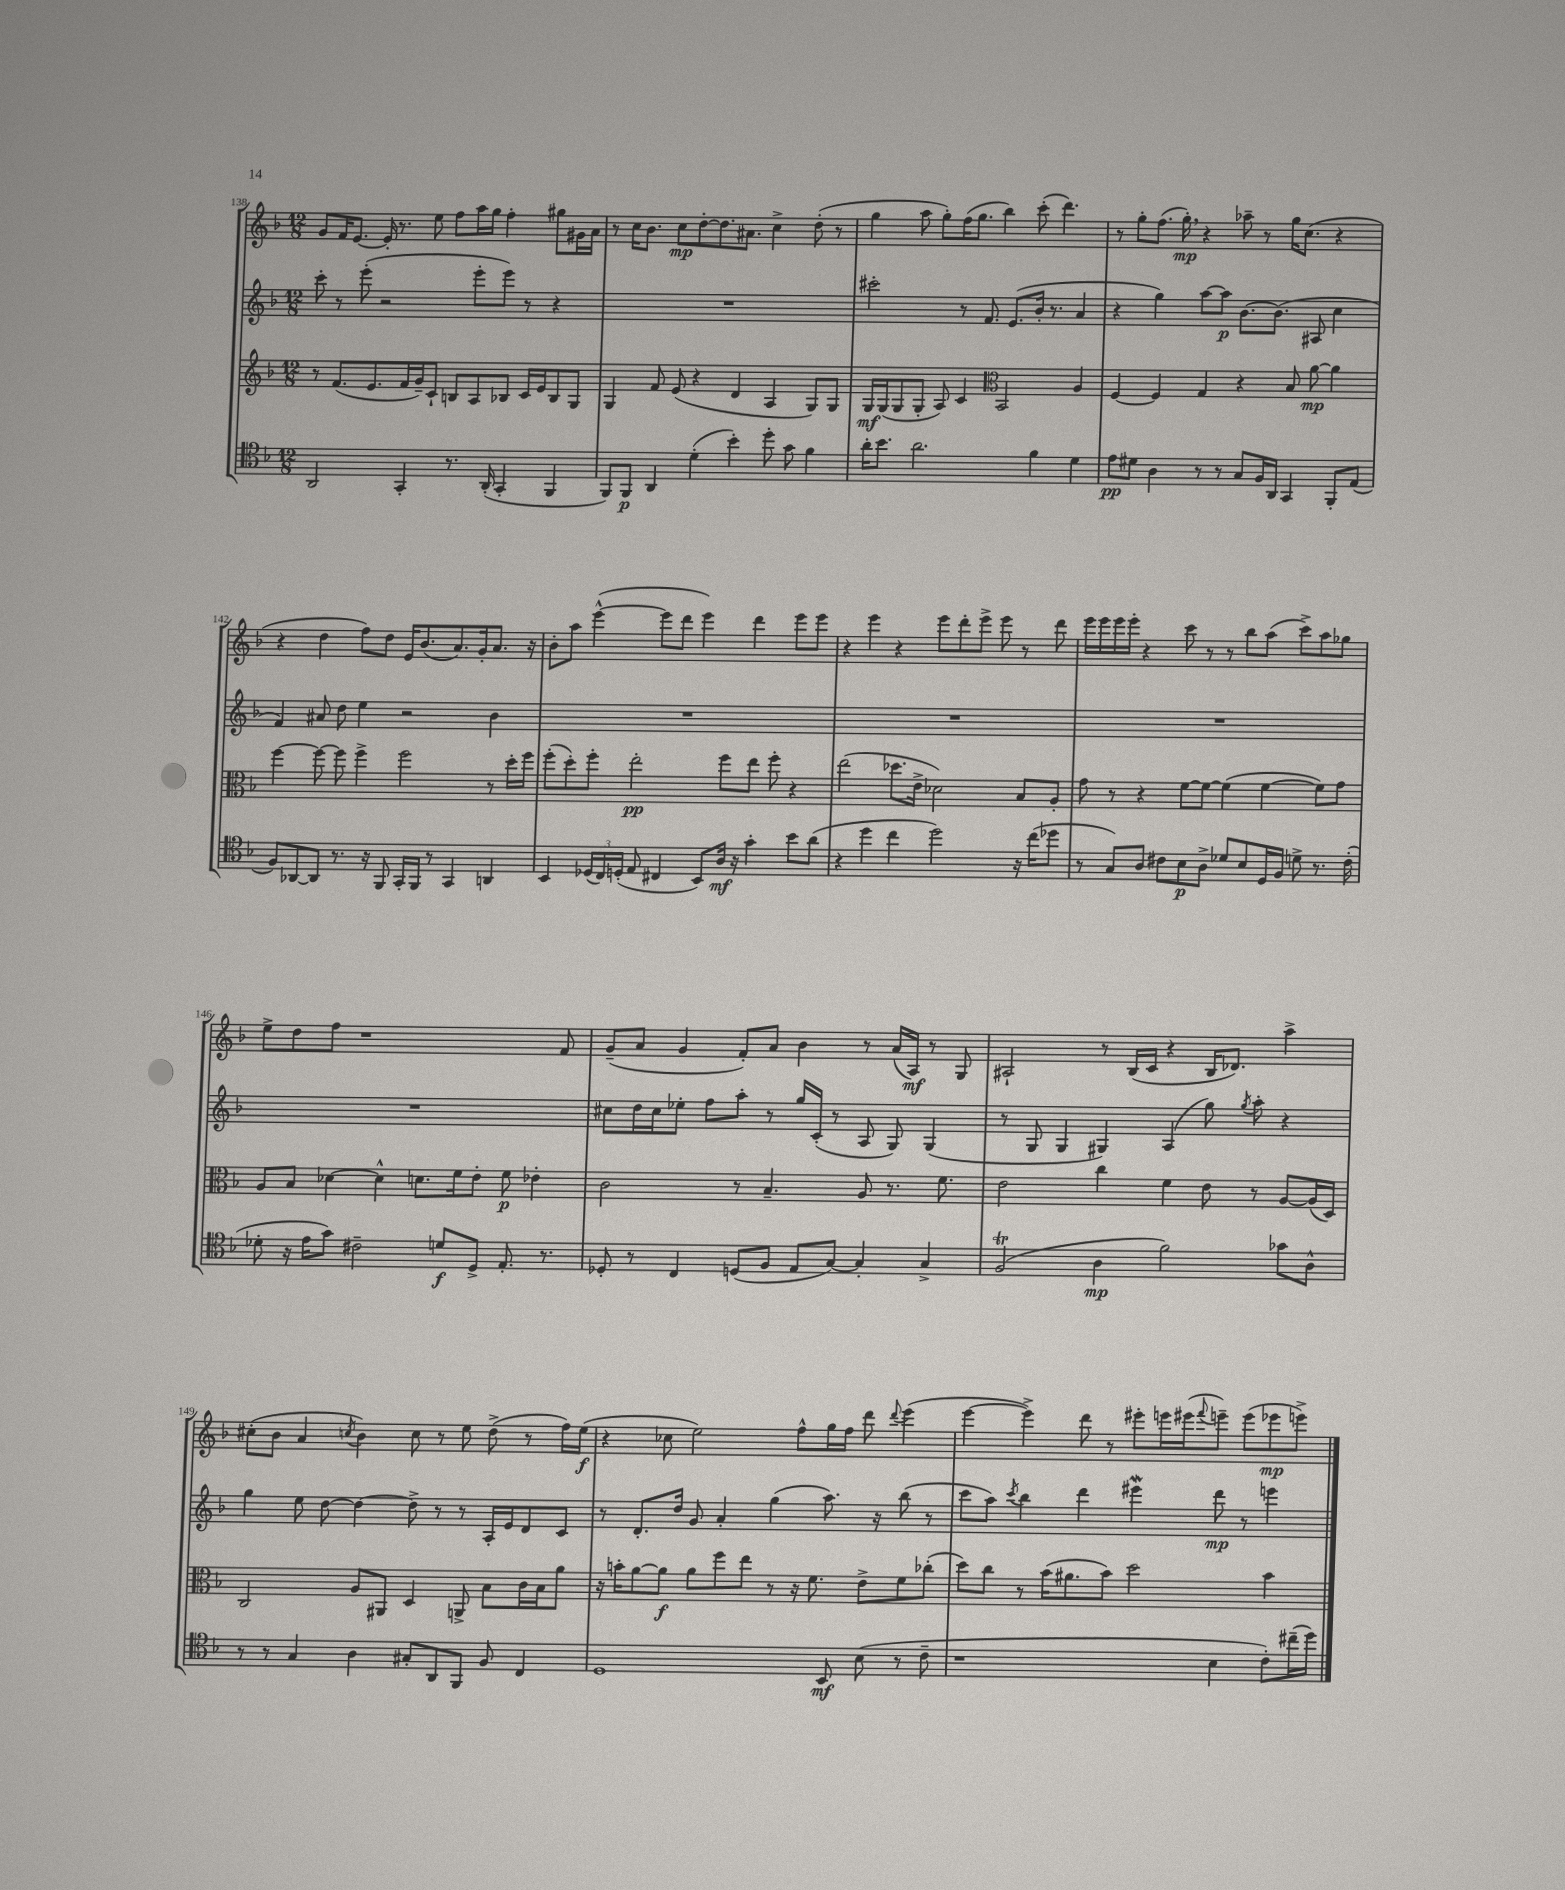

**kern	**dynam	**kern	**dynam	**kern	**dynam	**kern	**dynam
*part4	*part4	*part3	*part3	*part2	*part2	*part1	*part1
*staff4	*staff4	*staff3	*staff3	*staff2	*staff2	*staff1	*staff1
*clefC4	*	*clefG2	*	*clefG2	*	*clefG2	*
*k[b-]	*	*k[b-]	*	*k[b-]	*	*k[b-]	*
*M12/8	*	*M12/8	*	*M12/8	*	*M12/8	*
=138	=138	=138	=138	=138	=138	=138	=138
2AA/	.	8r	.	8ccc'\	.	8g/L	.
.	.	(8.f/L	.	8r	.	16f/K	.
.	.	.	.	.	.	[8.e/J	.
.	.	.	.	(8eee'\	.	.	.
.	.	8.e/	.	.	.	.	.
.	.	.	.	2r	.	16e'/]	.
.	.	.	.	.	.	8.r	.
4GG'/	.	16f/L	.	.	.	.	.
.	.	16g~/J)	.	.	.	.	.
.	.	8c`/J	.	.	.	8ee\	.
8.r	.	8Bn/L	.	.	.	8ff\L	.
.	.	8A/	.	8eee'\L	.	16aa\L	.
(16AA'/	.	.	.	.	.	16gg\JJ	.
4GG'/	.	8B-X/J	.	8eee\J)	.	4ff'\	.
.	.	16c/LL	.	8r	.	.	.
.	.	16e/J	.	.	.	.	.
4FF/	.	8B-/	.	4r	.	8gg#X\L	.
.	.	8G/J	.	.	.	16g#X\L	.
.	.	.	.	.	.	16a\JJ	.
=139	=139	=139	=139	=139	=139	=139	=139
8FF/L)	.	4G/	.	1.r	.	8r	.
8FF/J	p	.	.	.	.	16cc\KL	.
.	.	.	.	.	.	8.b-\J	.
4AA/	.	8f/	.	.	.	.	.
.	.	(8e/	.	.	.	8cc\L	mp
(4d'\	.	4r	.	.	.	[8dd'\	.
.	.	.	.	.	.	8.dd\]	.
4b-'\)	.	4d/	.	.	.	.	.
.	.	.	.	.	.	8.a#X\J	.
8dd'\	.	4A/	.	.	.	4cc^\	.
8g\	.	.	.	.	.	.	.
4f\	.	8G/L)	.	.	.	(8dd'\	.
.	.	8G/J	.	.	.	8r	.
=140	=140	=140	=140	=140	=140	=140	=140
16a'\KL	.	16G/LL	mf	2ccc#X'\	.	4gg\	.
8.b-\J	.	(16G/J	.	.	.	.	.
.	.	8G/	.	.	.	.	.
2.a\	.	8G'/J	.	.	.	8aa\	.
.	.	8A/)	.	.	.	8gg'\L)	.
.	.	4c/	.	8r	.	(16ff\K	.
.	.	.	.	.	.	8.gg\J	.
.	.	.	.	8.f/	.	.	.
*	*	*clefC3	*	*	*	*	*
.	.	2BB-/	.	.	.	4bb-\)	.
.	.	.	.	(8.e/L	.	.	.
4f\	.	.	.	16b-'/Jk	.	(8ccc'\	.
.	.	.	.	8.r	.	.	.
.	.	.	.	.	.	4.ddd\)	.
4d\	.	4A/	.	4a/	.	.	.
=141	=141	=141	=141	=141	=141	=141	=141
8e\L	pp	[4F/	.	4r	.	8r	.
8d#X\J	.	.	.	.	.	8gg'\L	.
4A\	.	4F/]	.	4gg\)	.	(8.ff\J	.
.	.	.	.	.	.	16gg',\)	mp
8r	.	4G/	.	[8aa\L	.	4r	.
8r	.	.	.	8aa\J]	p	.	.
8G/L	.	4r	.	[8.b-\L	.	8aa-X~\	.
16F/L	.	.	.	.	.	8r	.
16AA/JJ	.	.	.	(8.b-\J]	.	.	.
4GG/	.	8B-/	.	.	.	16gg\KL	.
.	.	.	.	.	.	(8.cc\J	.
.	.	[8a\	mp	8A#X/	.	.	.
8FF'/L	.	4a\]	.	4cc\	.	4r	.
(8E/J	.	.	.	.	.	.	.
!!LO:LB:g=z
=142	=142	=142	=142	=142	=142	=142	=142
8F/L)	.	[4ff\	.	4f/)	.	4r	.
[8AA-X/	.	.	.	.	.	.	.
8AA-/J]	.	8ff\_	.	8a#X/	.	4dd\	.
8.r	.	8ff\]	.	8dd\	.	.	.
.	.	4ff^\	.	4ee\	.	8ff\L)	.
16r	.	.	.	.	.	.	.
8FF/	.	.	.	.	.	8dd\J	.
16GG'/LL	.	2ff\	.	2r	.	16e/KL	.
16FF/JJ	.	.	.	.	.	(8.b-/	.
8r	.	.	.	.	.	.	.
4GG/	.	.	.	.	.	8.a/)	.
.	.	.	.	.	.	16g'/k	.
4AAn/	.	8r	.	4b-\	.	8.a/J	.
.	.	16dd'\LL	.	.	.	.	.
.	.	16ff\JJ	.	.	.	16r	.
=143	=143	=143	=143	=143	=143	=143	=143
4BB-/	.	(8ff'\L	.	1.r	.	8b-'\L	.
.	.	8dd'\)	.	.	.	8aa\J	.
(24D-X/LL	.	8ff'\J	.	.	.	([4eee^^\	.
24C/)	.	.	.	.	.	.	.
(24Dn'/JJ	.	.	.	.	.	.	.
8E/	.	2ee'\	pp	.	.	.	.
4C#X/	.	.	.	.	.	8eee\L]	.
.	.	.	.	.	.	8ddd\J	.
8BB-/L)	.	.	.	.	.	4eee\)	.
16A/Jk	mf	8ff\L	.	.	.	.	.
16r	.	.	.	.	.	.	.
4g'\	.	8ee\J	.	.	.	4ddd\	.
.	.	8ff'\	.	.	.	.	.
8b-\L	.	4r	.	.	.	8eee\L	.
(8a\J	.	.	.	.	.	8eee\J	.
=144	=144	=144	=144	=144	=144	=144	=144
4r	.	(2ee\	.	1.r	.	4r	.
4dd\	.	.	.	.	.	4eee\	.
4cc\	.	8.dd-X\L	.	.	.	4r	.
.	.	16e^\Jk	.	.	.	.	.
2dd\)	.	2d-X\)	.	.	.	8eee\L	.
.	.	.	.	.	.	8ddd'\	.
.	.	.	.	.	.	8eee^\J	.
.	.	.	.	.	.	8eee\	.
16r	.	8B-/L	.	.	.	8r	.
(16cc\KL	.	.	.	.	.	.	.
8dd-X\J	.	8A'/J	.	.	.	8ddd\	.
=145	=145	=145	=145	=145	=145	=145	=145
8r	.	8g\	.	1.r	.	16eee\LL	.
.	.	.	.	.	.	16eee\	.
8G/L)	.	8r	.	.	.	16eee\	.
.	.	.	.	.	.	16eee'\JJ	.
8A/J	.	4r	.	.	.	4r	.
8c#X\L	.	.	.	.	.	.	.
8B-\	p	[8f\L	.	.	.	8ccc\	.
8A^\J	.	8f\J_	.	.	.	8r	.
8d-X/L	.	(4f\]	.	.	.	8r	.
8B-/	.	.	.	.	.	8bb-\L	.
16D/L	.	[4f\	.	.	.	(8aa\J	.
16F/JJ	.	.	.	.	.	.	.
8dn^\	.	.	.	.	.	8ccc^\L)	.
8.r	.	8f\L])	.	.	.	8aa\	.
.	.	8g\J	.	.	.	8gg-X\J	.
(16c#'\	.	.	.	.	.	.	.
!!LO:LB:g=z
=146	=146	=146	=146	=146	=146	=146	=146
8d-X'\	.	8A/L	.	1.r	.	8ee^\L	.
16r	.	8B-/J	.	.	.	8dd\	.
16e\KL	.	.	.	.	.	.	.
8g\J)	.	[4d-X\	.	.	.	8ff\J	.
2c#X~\	.	.	.	.	.	1r	.
.	.	4d-^^\]	.	.	.	.	.
.	.	8.dn\L	.	.	.	.	.
8dn/L	f	.	.	.	.	.	.
.	.	16f\k	.	.	.	.	.
8D^/J	.	8e'\J	.	.	.	.	.
8.E'/	.	8f\	p	.	.	.	.
.	.	4e-X'\	.	.	.	.	.
8.r	.	.	.	.	.	.	.
.	.	.	.	.	.	8f/	.
=147	=147	=147	=147	=147	=147	=147	=147
8D-X'/	.	2c\	.	8cc#X\L	.	(8g~/L	.
8r	.	.	.	16dd\L	.	8a/J	.
.	.	.	.	16cc#\J	.	.	.
4C/	.	.	.	8ee-X'\J	.	4g/	.
.	.	.	.	8ff\L	.	.	.
(8Dn/L	.	8r	.	8aa'\J	.	8f'/L)	.
8F/J	.	4.B-~/	.	8r	.	8a/J	.
8E/L	.	.	.	16gg/LL	.	4b-\	.
.	.	.	.	(16c'/JJ	.	.	.
[8G/J)	.	.	.	8r	.	.	.
4G'/]	.	8A/	.	8A/	.	8r	.
.	.	8.r	.	8G/)	.	(16a/LL	.
.	.	.	.	.	.	16A/JJ)	mf
4G^/	.	.	.	(4G/	.	8r	.
.	.	8.f\	.	.	.	.	.
.	.	.	.	.	.	8G/	.
=148	=148	=148	=148	=148	=148	=148	=148
(2FT/	.	2e\	.	8r	.	2A#X`/	.
.	.	.	.	8G/	.	.	.
.	.	.	.	4G/	.	.	.
4A\	mp	4cc\	.	4G#X/)	.	8r	.
.	.	.	.	.	.	(16B-/LL	.
.	.	.	.	.	.	16c/JJ	.
2f\)	.	4f\	.	(4A/	.	4r	.
.	.	8e\	.	8gg\)	.	16B-/KL	.
.	.	.	.	.	.	8.d-X/J)	.
.	.	.	.	8qgg/	.	.	.
.	.	8r	.	8aa'\	.	.	.
8g-X\L	.	[8A/L	.	4r	.	4aa^\	.
8A^^\J	.	(16A/L]	.	.	.	.	.
.	.	16D/JJ)	.	.	.	.	.
!!LO:LB:g=z
=149	=149	=149	=149	=149	=149	=149	=149
8r	.	2C/	.	4gg\	.	(8cc#X'\L	.
8r	.	.	.	.	.	8b-\J	.
4G/	.	.	.	8ee\	.	4a/	.
.	.	.	.	[8dd\	.	.	.
.	.	.	.	.	.	8qccn/	.
4A\	.	8A/L	.	4dd\_	.	4b-\)	.
.	.	8AA#X/J	.	.	.	.	.
8G#X'/L	.	4D/	.	8dd^\]	.	8cc\	.
8AA/	.	.	.	8r	.	8r	.
8FF/J	.	8AAn^/	.	8r	.	8ee\	.
8F/	.	8B-\L	.	16A'/LL	.	(8dd^\	.
.	.	.	.	16e/J	.	.	.
4C/	.	16c\L	.	8d/	.	8r	.
.	.	16B-\J	.	.	.	.	.
.	.	8a\J	.	8c/J	.	16ff\LL)	.
.	.	.	.	.	.	(16ee\JJ	f
=150	=150	=150	=150	=150	=150	=150	=150
1D	.	16r	.	8r	.	4r	.
.	.	16bn'\KL	.	.	.	.	.
.	.	[8a\	.	8.d'/L	.	.	.
.	.	8a\J]	f	.	.	8cc-X\	.
.	.	.	.	16dd/Jk	.	.	.
.	.	8a\L	.	8g/	.	2ee\)	.
.	.	8ff\	.	4a'/	.	.	.
.	.	8ee\J	.	.	.	.	.
.	.	8r	.	(4gg\	.	.	.
.	.	16r	.	.	.	8ff^^\L	.
.	.	8.f\	.	.	.	.	.
8BB-/	mf	.	.	8.aa\)	.	16gg\L	.
.	.	.	.	.	.	16ff\JJ	.
(8B-\	.	8e^\L	.	.	.	8ddd\	.
.	.	.	.	16r	.	.	.
.	.	.	.	.	.	8qqddd/	.
8r	.	8f\	.	(8bb-\	.	(4eee\	.
8c~\	.	(8cc-X'\J	.	8r	.	.	.
=151	=151	=151	=151	=151	=151	=151	=151
1r	.	8dd\L)	.	8ccc\L	.	[4eee\	.
.	.	8cc\J	.	8aa\J)	.	.	.
.	.	.	.	8qccc/	.	.	.
.	.	8r	.	4bb-\	.	4eee^\])	.
.	.	(16b-\KL	.	.	.	.	.
.	.	8.a#X\	.	.	.	.	.
.	.	.	.	4ddd\	.	8ddd\	.
.	.	8b-\J)	.	.	.	8r	.
.	.	2dd\	.	4eee#XW\	.	8eee#X'\L	.
.	.	.	.	.	.	16eeen\L	.
.	.	.	.	.	.	(16eee#X\J	.
.	.	.	.	.	.	8qqfff/	.
4B-\	.	.	.	8ddd\	mp	8eeen~\J)	.
.	.	.	.	8r	.	(8eee\L	.
8c'\L)	.	4b-\	.	4eeen\	.	8eee-X\	mp
(16cc#X~\L	.	.	.	.	.	8eeen^\J)	.
16dd\JJ)	.	.	.	.	.	.	.
==	==	==	==	==	==	==	==
*-	*-	*-	*-	*-	*-	*-	*-
